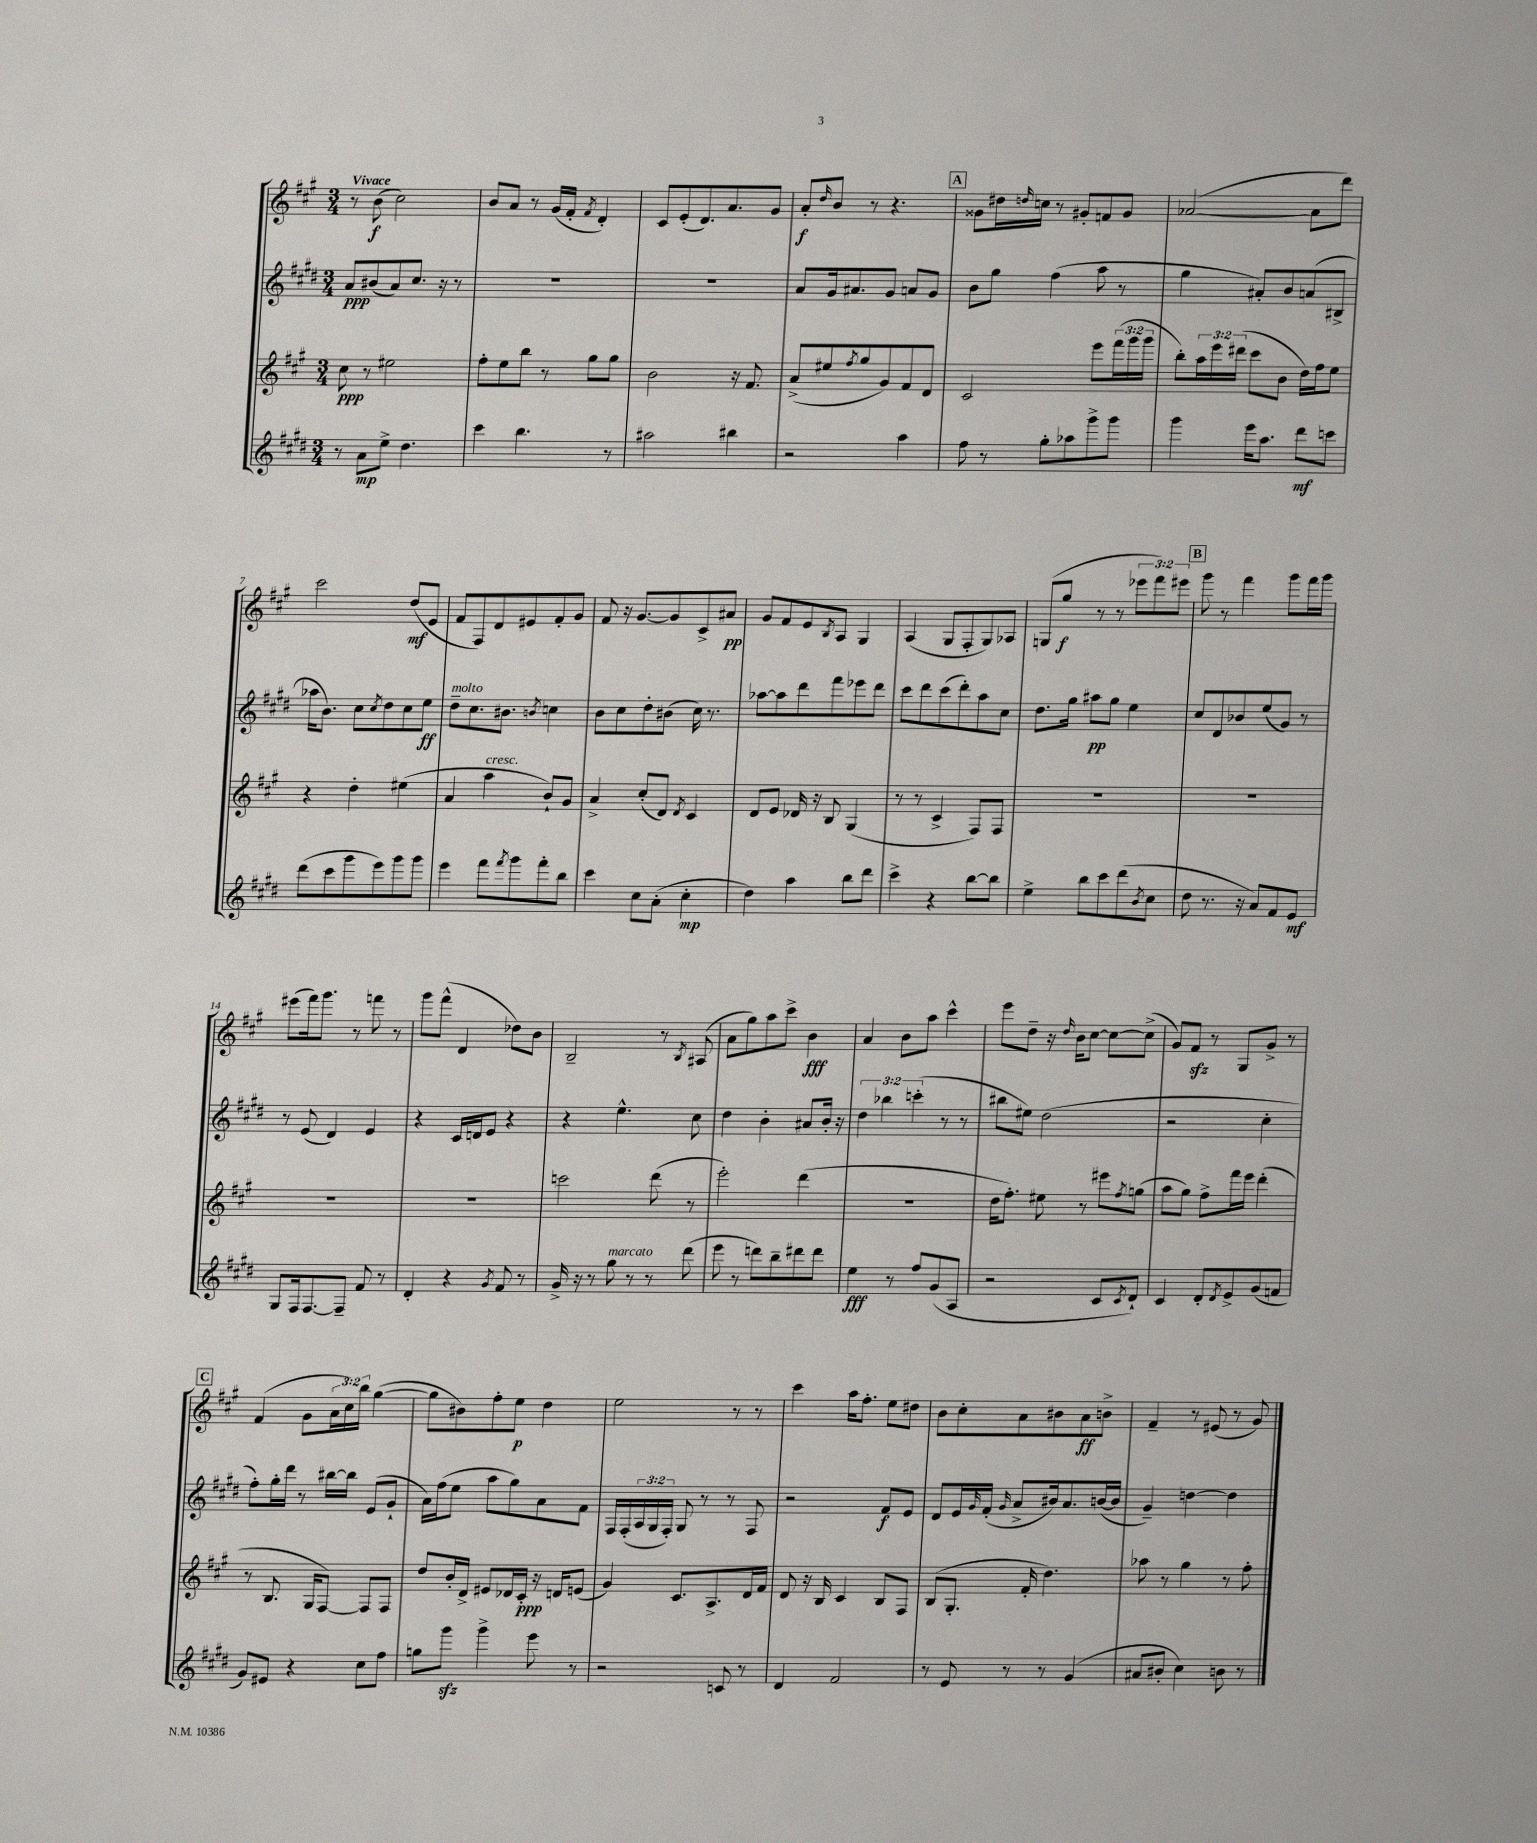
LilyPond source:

<<
\new StaffGroup <<
\new Staff = "s0" {
    \clef treble \key a \major \numericTimeSignature \time 3/4 \override Staff.TupletNumber.text = #tuplet-number::calc-fraction-text \tempo "Vivace"
    r8 b'8\f( cis''2) |
    b'8 a'8 r8 gis'16( fis'16-. \acciaccatura { fis'8 } d'4-.) |
    cis'8 e'8-.( d'8.) a'8. gis'8 |
    a'8-.\f \grace { d''16 } b'8 r8 r4. |
    \mark \markup { \box "A" } gisis'8 dis''16 \grace { d''16 } c''16 r8 gis'8-. f'8 gis'8 |
    aes'2~( aes'8 d'''8) |
    cis'''2 d''8\mf( e'8 |
    fis'8 fis8) d'8 eis'8 fis'8-. gis'8 |
    fis'8 r16 gis'8.~ gis'8 cis'8-> ais'8\pp |
    gis'8 fis'8 e'8 \acciaccatura { b8 } a8 gis4 |
    a4( gis8 fis8-. gis8) aes8 |
    g8( gis''8\f r8 r8 \tuplet 3/2 { ees'''8 fis'''8) eis'''8 } |
    \mark \markup { \box "B" } gis'''8 r8 fis'''4 gis'''8 fis'''16 gis'''16 |
    eis'''8( fis'''16) gis'''8. r8 f'''8 r8 |
    gis'''8 fis'''8-^( d'4 des''8) b'8 |
    b2-- r8 \acciaccatura { b8 } ais8( |
    a'8 gis''8) a''8 cis'''8-> b'4\fff |
    a'4 b'8 a''8 cis'''4-^ |
    e'''8 d''8-- r16 \grace { d''16 } b'16 cis''8~ cis''8~ cis''8->( |
    gis'8) fis'8\sfz r8 gis8 gis'8-> r8 |
    \mark \markup { \box "C" } fis'4( gis'8 \tuplet 3/2 { a'16 cis''16) b''16 } gis''4~( |
    gis''8 bis'8) fis''8-. e''8\p d''4 |
    e''2 r8 r8 |
    cis'''4 a''16 fis''8.-. e''8 dis''8 |
    b'8 cis''8-. a'8 bis'8 a'8\ff b'8-> |
    fis'4-- r8 eis'8( r8 gis'8) \bar "|." |
}
\new Staff = "s1" {
    \clef treble \key e \major \numericTimeSignature \time 3/4 \override Staff.TupletNumber.text = #tuplet-number::calc-fraction-text
    a'8\ppp bis'8( a'8) cis''8. r16 r8 |
    R2. |
    R2. |
    a'8 gis'16 ais'8. gis'8 a'8 gis'8 |
    \mark \markup { \box "A" } b'8 gis''8 fis''4( a''8 r8 |
    gis''4 ais'8-.) b'8 a'8( bis8-> |
    aes''16 b'8.) cis''8 \acciaccatura { cis''8 } dis''8 cis''8 e''8\ff |
    dis''8--^\markup { \italic "molto" } cis''8. bis'8. \acciaccatura { b'8 } c''4 |
    b'8 cis''8 dis''8-. bis'8( cis''16) r8. |
    aes''8~ aes''8 dis'''8 fis'''8 ees'''8 dis'''8 |
    cis'''8 dis'''8 cis'''8( dis'''8-.) a''8 cis''8 |
    dis''8. gis''16 ais''8\pp gis''8 e''4 |
    \mark \markup { \box "B" } cis''8 dis'8 bes'8 e''8( gis'8) r8 |
    r8 e'8( dis'4) e'4 |
    r4 cis'16 d'16 e'8 r4 |
    r4 e''4.-^ cis''8 |
    dis''4 b'4-. ais'8 b'16-. r16 |
    \tuplet 3/2 { dis''4 bes''4 c'''4-.( } r8 r8 |
    bis''8 eis''8) dis''2( |
    r2 cis''4-. |
    \mark \markup { \box "C" } fis''8-.) gis''16-. dis'''16 r8 bis''16~ bis''16 e'8( gis'8-! |
    a'16) fis''16( e''8 a''8 gis''8) a'8 fis'8 |
    fis16 fis16-.( \tuplet 3/2 { a16 gis16 fis16-.) } gis8 r8 r8 fis8 |
    r2 fis'8\f e'8 |
    dis'8 e'16 \grace { gis'16 } fis'16-.( \grace { gis'16 } a'8-> bis'16) a'8. b'16~( b'16 |
    gis'4--) d''4~ d''4 \bar "|." |
}
\new Staff = "s2" {
    \clef treble \key a \major \numericTimeSignature \time 3/4 \override Staff.TupletNumber.text = #tuplet-number::calc-fraction-text
    cis''8\ppp r8 eis''2 |
    fis''8-. e''8 b''8 r8 gis''8 gis''8 |
    b'2 r16 fis'8. |
    a'8->( eis''8 \acciaccatura { fis''8 } gis''8 gis'8) fis'8 d'8 |
    \mark \markup { \box "A" } cis'2 e'''8 \tuplet 3/2 { fis'''16( gis'''16 gis'''16 } |
    b''8-.) \tuplet 3/2 { a''16 e'''16 dis'''16( } cis'''8 b'8 d''16) fis''16 e''8 |
    r4 d''4-. eis''4( |
    a'4 a''4^\markup { \italic "cresc." } b'8-!) gis'8 |
    a'4-> cis''8-.( d'8) \acciaccatura { d'8 } cis'4 |
    d'8 e'8 des'16 r16 b8 gis4( |
    r8 r8 cis'4-> fis8) fis8 |
    R2. |
    \mark \markup { \box "B" } R2. |
    R2. |
    R2. |
    c'''2 d'''8( r8 |
    e'''2-.) d'''4( |
    R2. |
    d''16 fis''8.-.) eis''8 r8 eis'''8 \acciaccatura { fis''8 } g''8( |
    a''8 gis''8) fis''8-> fis'''16 e'''16 d'''4-.( |
    \mark \markup { \box "C" } r8 b8. gis16 fis8~) fis8 fis8 |
    d''8 b'16-. d'16-> eis'8 des'16 cis'16-.\ppp r16 d'16 e'8( |
    gis'4) cis'8. a8.-> d'16 fis'16 |
    d'8 r16 b16 cis'4 b8 fis8 |
    b8( gis8.-. fis'16-. d''4.) |
    aes''8 r8 gis''4 r8 fis''8-. \bar "|." |
}
\new Staff = "s3" {
    \clef treble \key e \major \numericTimeSignature \time 3/4
    r8 a'8\mp e''8-> dis''4. |
    cis'''4 b''4. r8 |
    ais''2 bis''4 |
    r2 a''4 |
    \mark \markup { \box "A" } fis''8 r8 gis''8-. aes''8 gis'''8-> gis'''8 |
    gis'''4 e'''16 a''8. dis'''8\mf c'''8 |
    dis'''8( cis'''8 gis'''8 e'''8) gis'''8 gis'''8 |
    e'''4 fis'''8 \acciaccatura { fis'''8 } gis'''8 fis'''8-. b''8 |
    cis'''4 cis''8 a'8-.( cis''4-.\mp |
    dis''4) a''4 b''8 dis'''8 |
    cis'''4-> r4 b''8~ b''8 |
    e''4-> b''8 cis'''8 dis'''8( \acciaccatura { b'8 } cis''8 |
    \mark \markup { \box "B" } dis''8 r8. r16 a'8) fis'8 e'8\mf |
    gis8 fis16 fis8.~ fis8-- fis'8 r8 |
    dis'4-. r4 \acciaccatura { gis'8 } fis'8 r8 |
    gis'16-> r16 r8 gis''8^\markup { \italic "marcato" } r8 r8 dis'''8( |
    e'''8 r8 d'''8) b''8-- dis'''8 dis'''8 |
    e''4\fff r8 fis''8 gis'8( a8 |
    r2 cis'8 \acciaccatura { cis'8 } dis'8-!) |
    cis'4 dis'8-. \acciaccatura { dis'8 } e'8-> gis'8( f'8 |
    \mark \markup { \box "C" } gis'8) eis'8 r4 cis''8 fis''8 |
    g''8 gis'''8\sfz gis'''4-> e'''8 r8 |
    r2 c'8 r8 |
    dis'4 fis'2 |
    r8 e'8 r8 r8 gis'4( |
    ais'8 bis'8-. cis''4) b'8 r8 \bar "|." |
}
>>
>>
